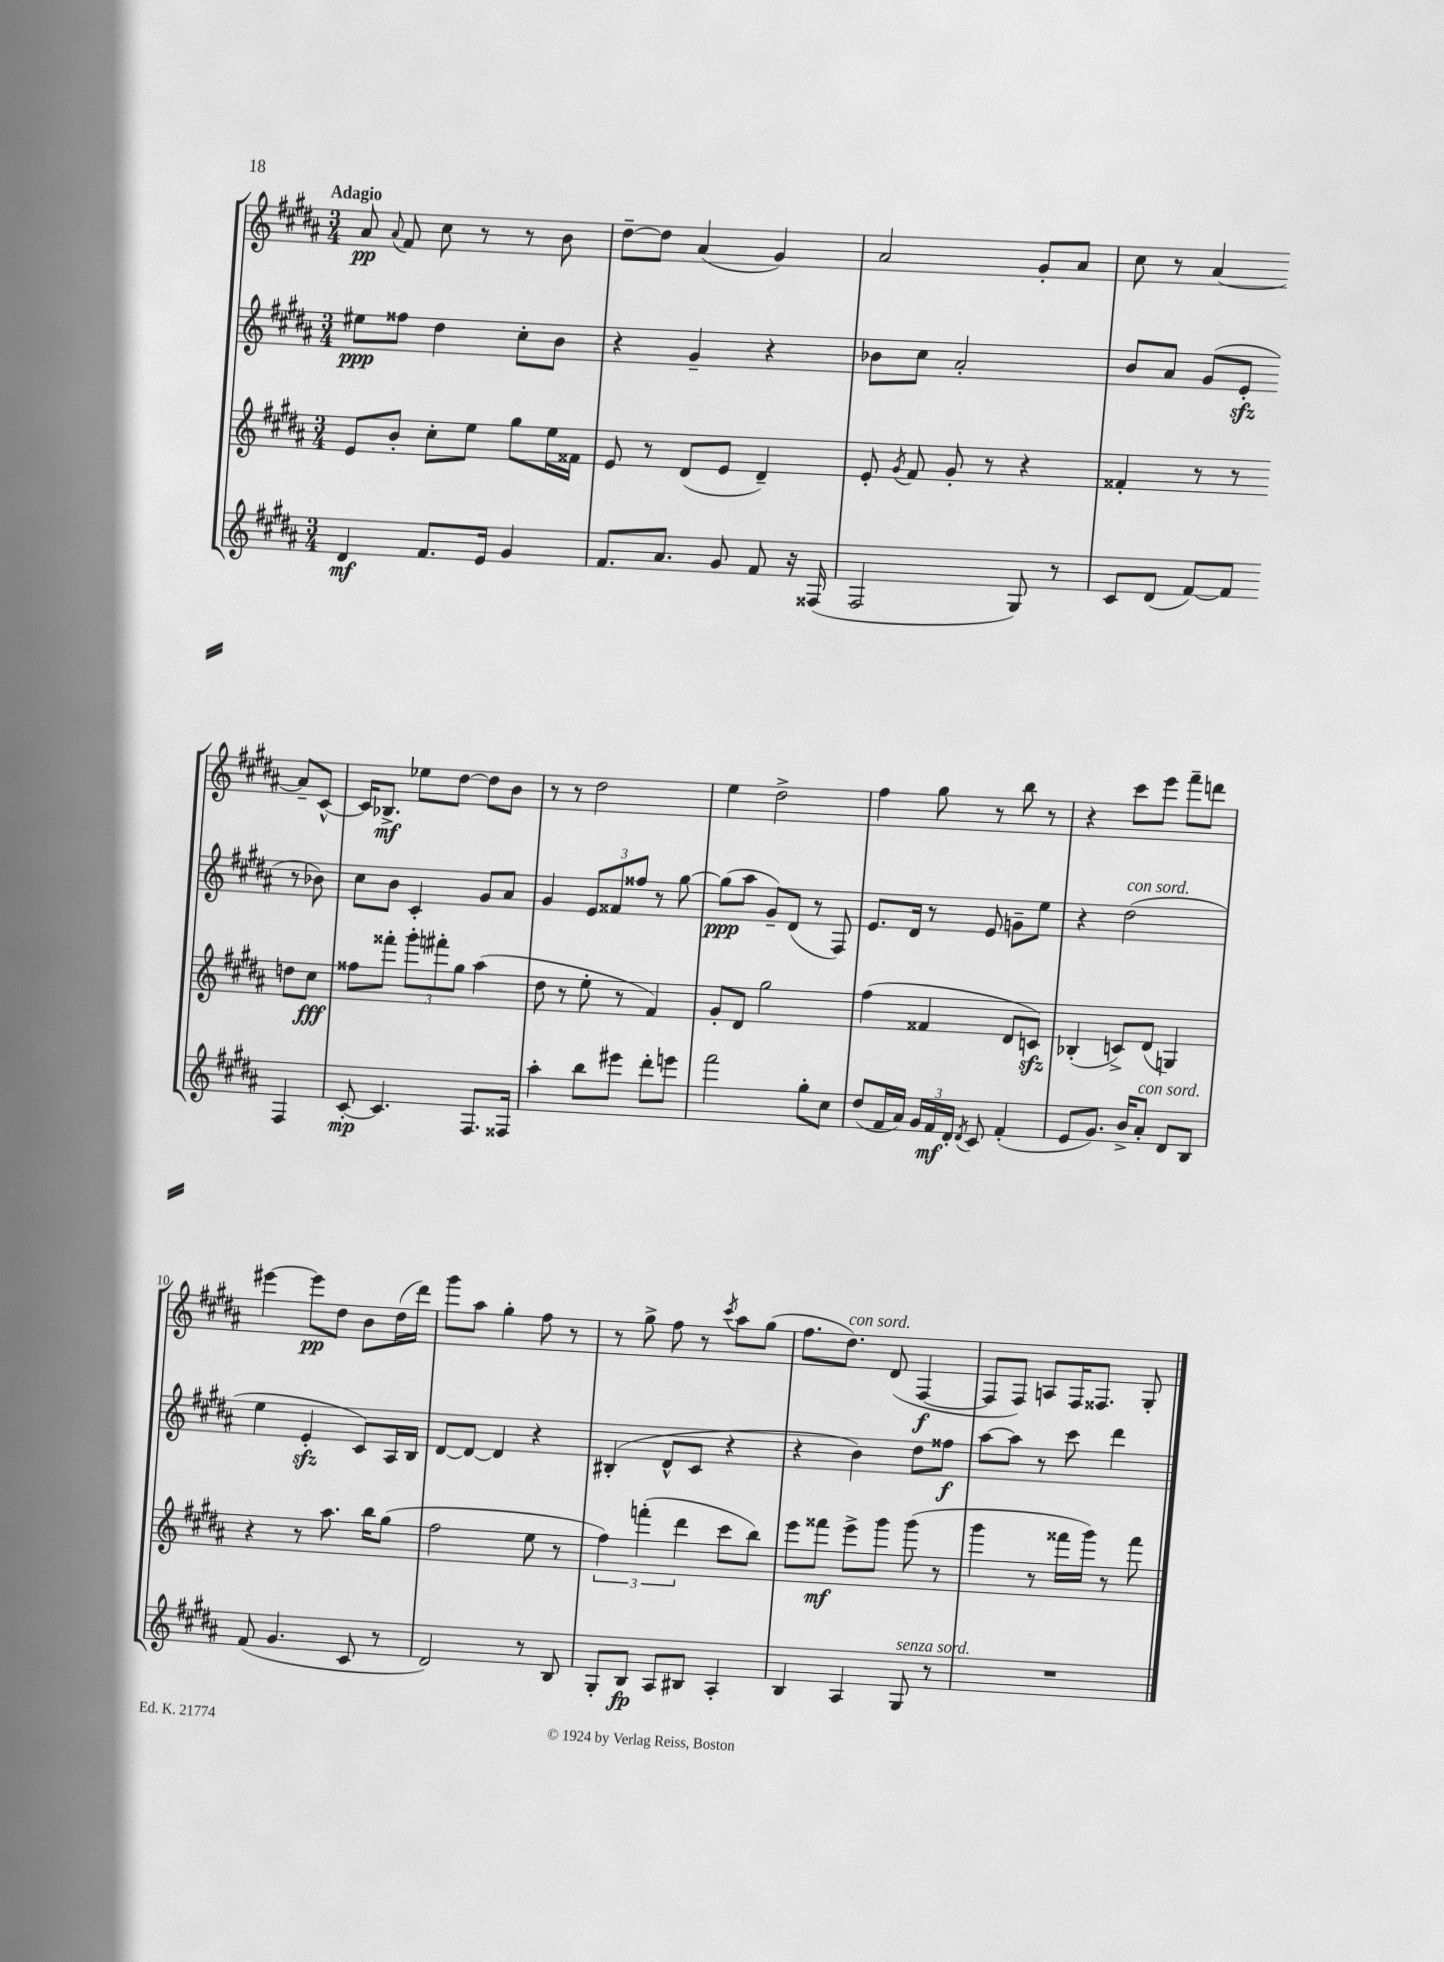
<<
\new StaffGroup <<
\new Staff = "s0" {
    \clef treble \key b \major \numericTimeSignature \time 3/4 \tempo "Adagio"
    \autoBeamOff ais'8\pp \appoggiatura { ais'8 } fis'8 cis''8 r8 r8 b'8 |
    dis''8[~-- dis''8] ais'4( gis'4) |
    ais'2 gis'8[-. ais'8] |
    cis''8 r8 ais'4~ ais'8[-- cis'8]~-^ |
    cis'16[ bes8.]->\mf ees''8[ dis''8]~ dis''8[ b'8] |
    r8 r8 dis''2 |
    e''4 dis''2-> |
    fis''4 gis''8 r8 b''8 r8 |
    r4 cis'''8[ e'''8] fis'''8[-- d'''8] |
    eis'''4~ eis'''8[\pp dis''8] b'8[ dis''16( dis'''16]) |
    gis'''8[ ais''8] gis''4-. fis''8 r8 |
    r8 gis''8-> fis''8 r8 \acciaccatura { cis'''8 } ais''8[ gis''8]( |
    fis''8.[ dis''8.]^\markup { \italic "con sord." }) dis'8( fis4~\f |
    fis8[ fis8]) a8[ fis16 fisis8.] gis8-. \bar "|." |
}
\new Staff = "s1" {
    \clef treble \key b \major \numericTimeSignature \time 3/4
    \autoBeamOff eis''8[\ppp fisis''8] dis''4 cis''8[-. b'8] |
    r4 gis'4-- r4 |
    bes'8[ cis''8] ais'2-. |
    b'8[ ais'8] gis'8[( e'8]-.\sfz r8 bes'8) |
    cis''8[ b'8] cis'4-. gis'8[ ais'8] |
    gis'4 \tuplet 3/2 { e'8[ fisis'8 fisis''8] } r8 gis''8~ |
    gis''8[\ppp( ais''8] gis'8[--) dis'8]( r8 fis8) |
    e'8.[ dis'16] r8 e'8 g'8[-- e''8] |
    r4 dis''2^\markup { \italic "con sord." }( |
    e''4 e'4-.\sfz cis'8[) ais16 b16] |
    dis'8[~ dis'8]~ dis'4 r4 |
    bis4-.( dis'8[-^ cis'8] r4 |
    r4 b'4) dis''8[ fisis''8]\f |
    ais''8[~ ais''8] r8 cis'''8 dis'''4 \bar "|." |
}
\new Staff = "s2" {
    \clef treble \key b \major \numericTimeSignature \time 3/4
    \autoBeamOff e'8[ b'8]-. cis''8[-. e''8] gis''8[ e''16 fisis'16] |
    e'8 r8 dis'8[( e'8] dis'4--) |
    e'8-. \acciaccatura { gis'8 } fis'8 gis'8-. r8 r4 |
    fisis'4-. r8 r8 d''8[ cis''8]\fff |
    fisis''8[ fisis'''8]-. \tuplet 3/2 { gis'''8[-. fis'''8-. gis''8] } ais''4( |
    dis''8 r8 e''8-. r8 fis'4) |
    gis'8[-. dis'8] gis''2 |
    fis''4( fisis'4 dis'8[ c'8]\sfz) |
    bes4-.( c'8[->) dis'8]( g4) |
    r4 r8 ais''8. b''16[ gis''8]( |
    fis''2 e''8 r8 |
    \tuplet 3/2 { fis''4) f'''4-.( dis'''4 } cis'''8[ b''8]) |
    e'''8[ fisis'''8]\mf e'''8[-> gis'''8] gis'''8( r8 |
    gis'''4 r8 fisis'''16[ gis'''16]) r8 fisis'''8 \bar "|." |
}
\new Staff = "s3" {
    \clef treble \key b \major \numericTimeSignature \time 3/4
    \autoBeamOff dis'4\mf fis'8.[ e'16] gis'4 |
    fis'8.[ ais'8.] gis'8 fis'8 r16 fisis16( |
    fis2 gis8) r8 |
    cis'8[ dis'8]( fis'8[~) fis'8] fis4 |
    cis'8~-.\mp cis'4. fis8.[ fisis16] |
    ais''4-. b''8[ eis'''8] dis'''8[-. e'''8] |
    fis'''2 gis''8[-. cis''8] |
    dis''8[( fis'16 ais'16]) \tuplet 3/2 { gis'16[ fis'16\mf dis'16]-. } \acciaccatura { dis'8 } cis'8 fis'4-.( |
    e'8[ gis'8.]) b'16[-> ais'8]-.^\markup { \italic "con sord." } dis'8[ b8] |
    fis'8( gis'4. cis'8 r8 |
    dis'2) r8 b8 |
    gis8[-. b8]\fp ais8[ bis8] ais4-. |
    b4 ais4 gis8^\markup { \italic "senza sord." } r8 |
    R2. \bar "|." |
}
>>
>>
